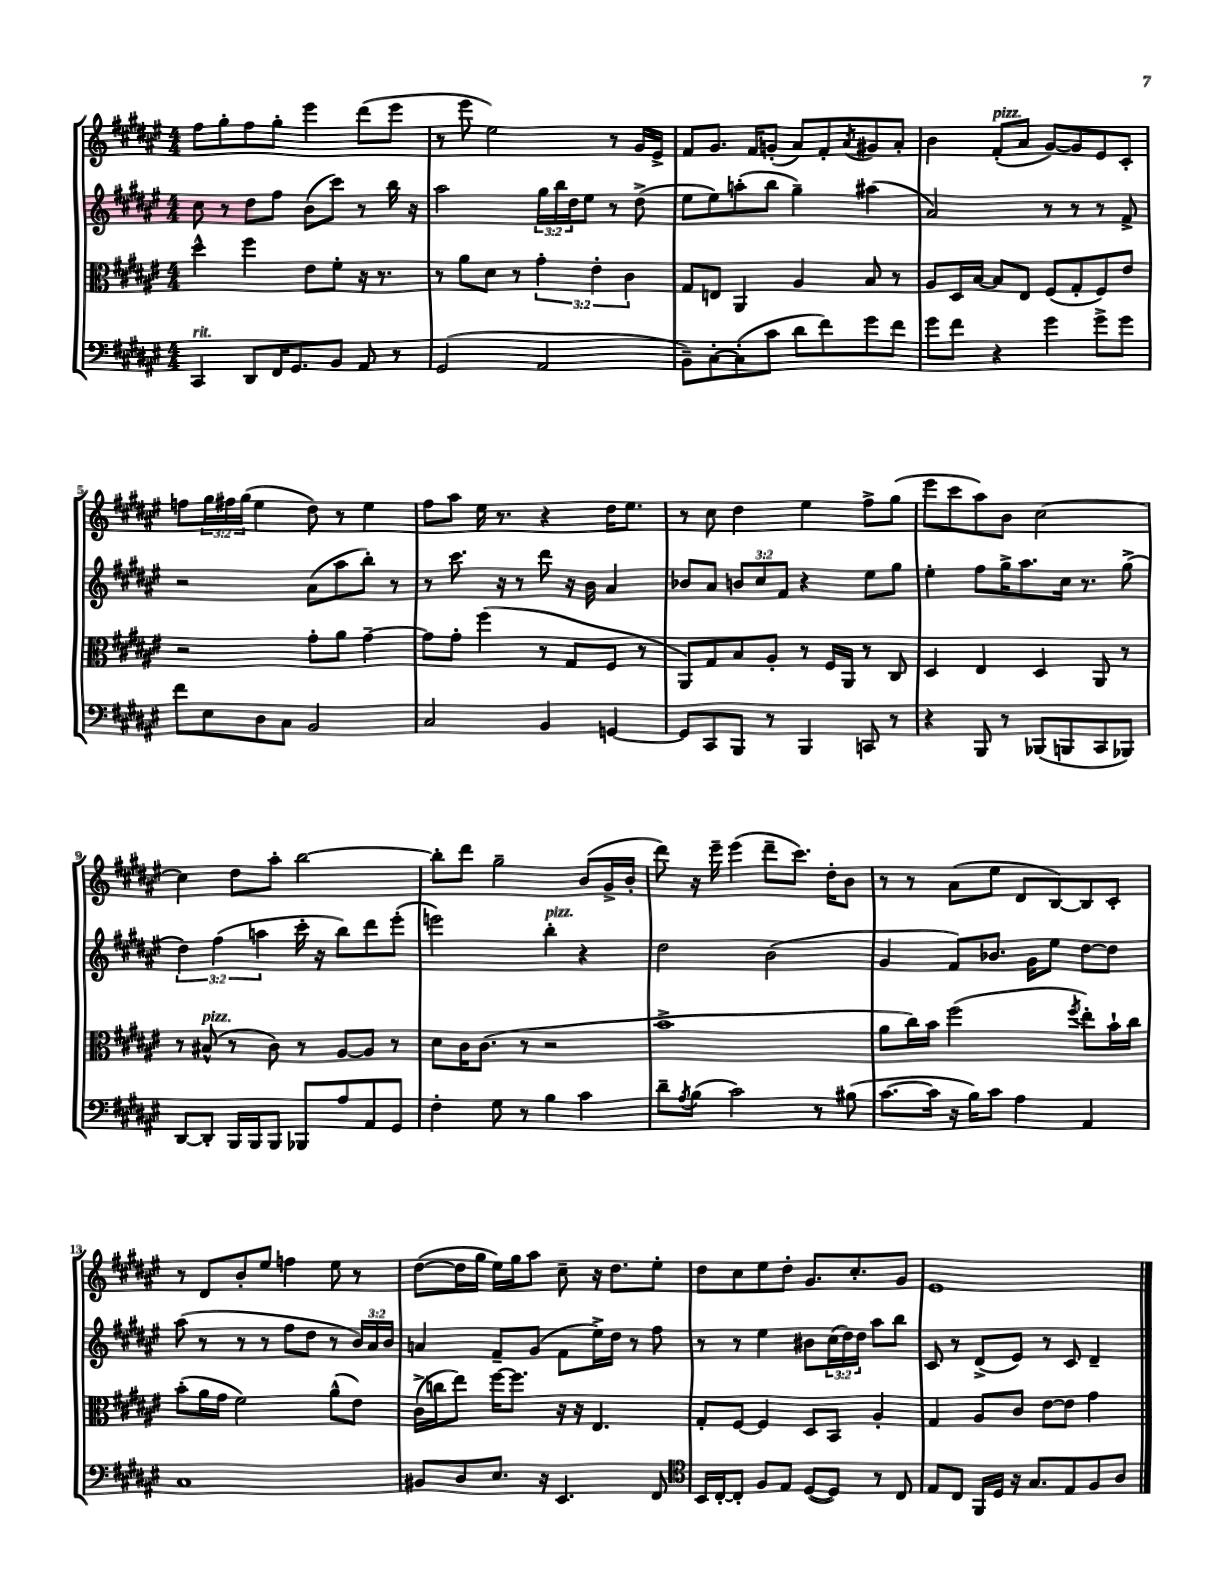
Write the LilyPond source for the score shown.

<<
\new StaffGroup <<
\new Staff = "s0" {
    \clef treble \key fis \major \numericTimeSignature \time 4/4 \override Staff.TupletNumber.text = #tuplet-number::calc-fraction-text
    fis''8 gis''8-. fis''8 gis''8-. eis'''4 dis'''8( eis'''8 |
    r8 eis'''8 eis''2) r8 gis'16 eis'16-> |
    fis'8 gis'8. fis'16 g'8-.( ais'8) fis'8-. \acciaccatura { ais'8 } gis'8 ais'8-. |
    b'4 fis'8-.^\markup { \italic "pizz." }( ais'8 gis'8~) gis'8 eis'8 cis'8-. |
    f''8 \tuplet 3/2 { gis''16 fis''16 gis''16( } eis''4 dis''8) r8 eis''4 |
    fis''8 ais''8 eis''16 r8. r4 dis''16 eis''8. |
    r8 cis''8 dis''4 eis''4 fis''8-> gis''8( |
    eis'''8 cis'''8 ais''8) b'8 cis''2~ |
    cis''4 dis''8 ais''8-. b''2~ |
    b''8-. dis'''8 gis''2-- b'8( gis'16-> b'16-. |
    dis'''8) r16 eis'''16-- eis'''4( dis'''8-- cis'''8.) dis''16-. b'8 |
    r8 r8 ais'8( eis''8 dis'8 b8~) b8 cis'8-. |
    r8 dis'8 b'8-. eis''8 f''4 eis''8 r8 |
    dis''8~( dis''16 gis''16 eis''16) gis''16 ais''8 cis''8-- r16 dis''8. eis''8-. |
    dis''8 cis''8 eis''8 dis''8-. gis'8. cis''8.-. gis'8 |
    eis'1 \bar "|." |
}
\new Staff = "s1" {
    \clef treble \key fis \major \numericTimeSignature \time 4/4 \override Staff.TupletNumber.text = #tuplet-number::calc-fraction-text
    cis''8 r8 dis''8 fis''8 b'8( cis'''8) r8 b''16 r16 |
    ais''2 \tuplet 3/2 { gis''16 b''16 dis''16 } eis''8 r8 dis''8->( |
    eis''8 eis''8) a''8-.( b''8 gis''4--) ais''4( |
    ais'2) r8 r8 r8 fis'8-> |
    r2 ais'8( ais''8 b''8-.) r8 |
    r8 cis'''8. r16 r8 dis'''8 r16 b'16 ais'4 |
    bes'8 ais'8 \tuplet 3/2 { b'8 cis''8 fis'8 } r4 eis''8 gis''8 |
    eis''4-. fis''8 gis''16-> ais''8. cis''16 r8. gis''8->( |
    \tuplet 3/2 { dis''4) fis''4( a''4 } cis'''16-. r16 b''8) dis'''8 eis'''8-.( |
    e'''2) b''4-.^\markup { \italic "pizz." } r4 |
    dis''2 b'2( |
    gis'4 fis'8) bes'8. gis'16 eis''8 dis''8~ dis''8 |
    ais''8( r8 r8 r8 fis''8 dis''8 r8 \tuplet 3/2 { b'16) ais'16 b'16 } |
    a'4 fis'8-- gis'8( fis'8 eis''16->) dis''16 r8 fis''8 |
    r8 r8 eis''4 bis'8 \tuplet 3/2 { cis''16( dis''16) dis''16 } ais''8 b''8 |
    cis'8 r8 dis'8->( eis'8) r8 cis'8 dis'4-- \bar "|." |
}
\new Staff = "s2" {
    \clef alto \key fis \major \numericTimeSignature \time 4/4 \override Staff.TupletNumber.text = #tuplet-number::calc-fraction-text
    dis''4-^ fis''4 eis'8 fis'8-. r16 r8. |
    r8 ais'8 dis'8 r8 \tuplet 3/2 { gis'4-. eis'4-. cis'4 } |
    gis8 e8 ais,4 ais4 b8 r8 |
    ais8 dis16 b16~ b8 eis8 fis8( gis8-. fis8) eis'8 |
    r2 gis'8-. ais'8 gis'4~-- |
    gis'8 gis'8-. fis''4( r8 gis8 fis8 r8 |
    ais,8) gis8 b8 ais8-. r8 fis16 ais,16 r8 cis8 |
    dis4 eis4 dis4 ais,8 r8 |
    r8 bis8-^^\markup { \italic "pizz." }( r8 cis'8) r8 ais8~ ais8 r8 |
    dis'8 cis'16 cis'8.( r8 r2 |
    b'1-> |
    ais'8 cis''16) b'16 fis''2( \acciaccatura { fis''8 } eis''8-.) b'16-! cis''16 |
    b'8-.( ais'16 gis'16 fis'2) ais'8-^( eis'8) |
    cis'16->( c''16 eis''8) fis''16~ fis''8. r16 r16 eis4. |
    gis8-. fis8~ fis4 dis8 b,8 ais4-. |
    gis4 ais8 cis'8 eis'8~ eis'8 gis'4 \bar "|." |
}
\new Staff = "s3" {
    \clef bass \key fis \major \numericTimeSignature \time 4/4
    cis,4^\markup { \italic "rit." } dis,8 fis,16 gis,8. b,8 ais,8 r8 |
    gis,2( ais,2 |
    b,8--) cis8~-. cis8-.( cis'8 dis'8 fis'8) gis'8 fis'8 |
    gis'8 fis'8 r4 gis'4 gis'8-> gis'8 |
    fis'8 eis8 dis8 cis8 b,2 |
    cis2 b,4 g,4~ |
    g,8 cis,8 b,,8 r8 b,,4 c,8 r8 |
    r4 b,,8 r8 bes,,8( b,,8 cis,8 bes,,8) |
    dis,8~ dis,8-. b,,16 b,,16 b,,8 bes,,8 ais8 ais,8 gis,8 |
    fis4-. gis8 r8 b4 cis'4 |
    dis'8-- \acciaccatura { ais8 } b8( cis'2) r8 bis8( |
    cis'8.~ cis'16 r16 b16) cis'8 ais4 ais,4 |
    cis1 |
    bis,8 dis8 eis8. r16 eis,4. fis,8 |
    \clef tenor b,16 cis16~-. cis8-. fis8 eis8 dis8~( dis8) r8 cis8 |
    eis8 cis8 fis,16 dis16 r16 gis8. eis8 fis8 ais8 \bar "|." |
}
>>
>>
